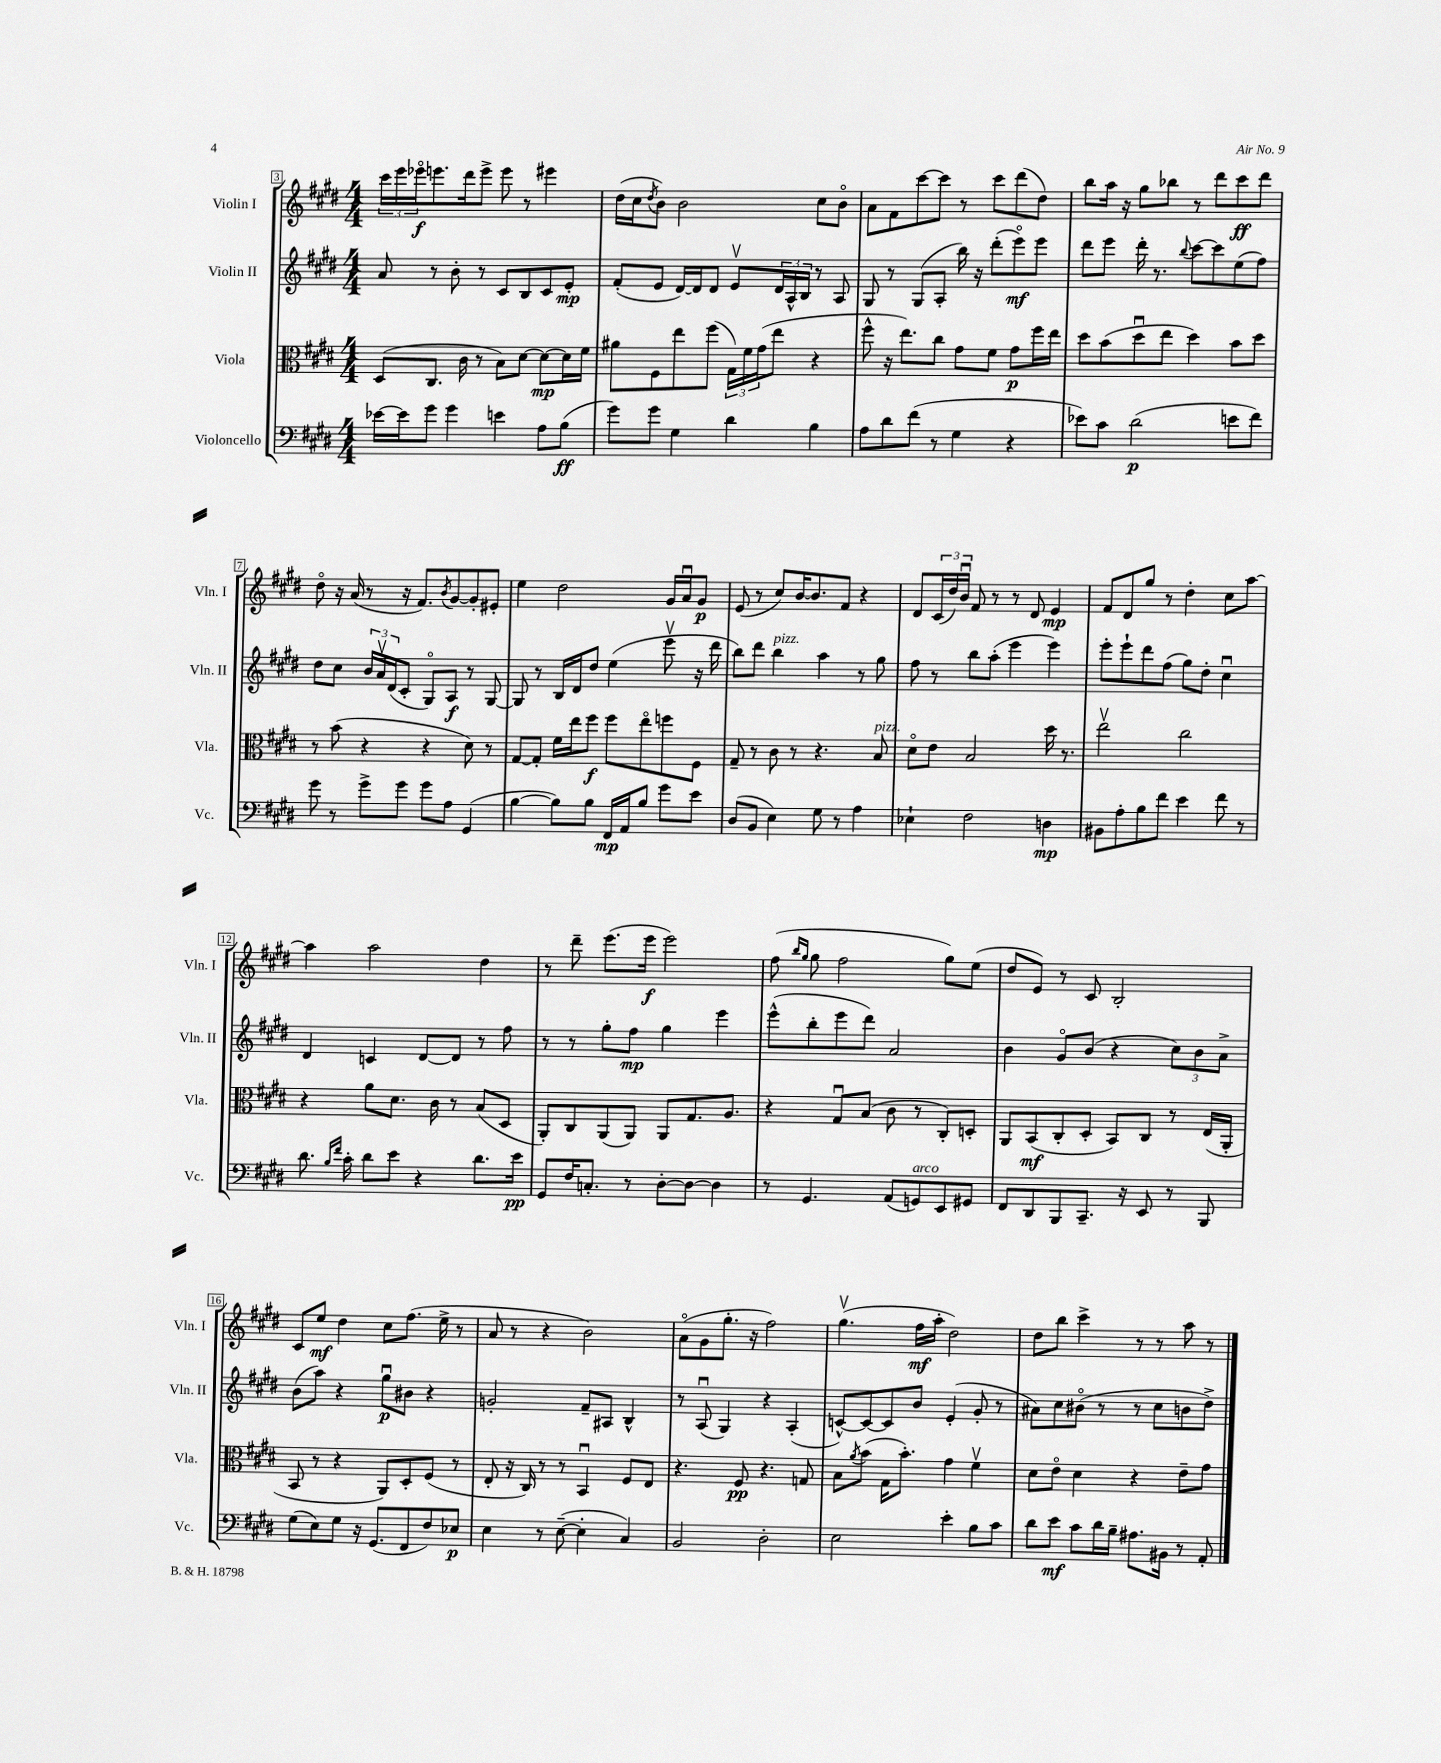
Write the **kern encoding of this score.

**kern	**dynam	**kern	**dynam	**kern	**dynam	**kern	**dynam
*part4	*part4	*part3	*part3	*part2	*part2	*part1	*part1
*staff4	*staff4	*staff3	*staff3	*staff2	*staff2	*staff1	*staff1
*I"Violoncello	*	*I"Viola	*	*I"Violin II	*	*I"Violin I	*
*I'Vc.	*	*I'Vla.	*	*I'Vln. II	*	*I'Vln. I	*
*clefF4	*	*clefC3	*	*clefG2	*	*clefG2	*
*k[f#c#g#d#]	*	*k[f#c#g#d#]	*	*k[f#c#g#d#]	*	*k[f#c#g#d#]	*
*M4/4	*	*M4/4	*	*M4/4	*	*M4/4	*
=3	=3	=3	=3	=3	=3	=3	=3
[16e-X\LL	.	(8D#/L	.	8a/	.	24ccc#\LL	.
.	.	.	.	.	.	24eee\	.
16e-\J]	.	.	.	.	.	.	.
.	.	.	.	.	.	24eee-X\J	f
8g#\J	.	8.C#/J	.	8r	.	8.eeen\	.
4g#\	.	.	.	8b'\	.	.	.
.	.	16c#\	.	.	.	16ddd#\k	.
.	.	8r	.	8r	.	8eee^\J	.
4en\	.	8B\L)	.	8c#/L	.	8eee\	.
.	.	[8d#\J	.	8B/	.	8r	.
8A\L	.	8d#\L_	mp	8c#/	.	4eee#X\	.
(8B\J	ff	16d#\L]	.	8e'/J	mp	.	.
.	.	16f#\JJ	.	.	.	.	.
=4	=4	=4	=4	=4	=4	=4	=4
8g#\L)	.	8a#X\L	.	(8f#'/L	.	(16dd#\LL	.
.	.	.	.	.	.	16cc#\J	.
.	.	.	.	.	.	8qdd#/	.
8g#\J	.	8F#\	.	8e/J	.	8b\J)	.
4G#\	.	8ee\	.	[16d#/LL)	.	2b\	.
.	.	.	.	16d#/J]	.	.	.
.	.	(8ff#\J	.	8d#/J	.	.	.
4d#\	.	24G#\LL)	.	8ev/L	.	.	.
.	.	24f#\	.	.	.	.	.
.	.	(24g#\J	.	.	.	.	.
.	.	8ee\J	.	24d#/L	.	.	.
.	.	.	.	24A^^/	.	.	.
.	.	.	.	24B/JJ	.	.	.
4B\	.	4r	.	8r	.	8cc#\L	.
.	.	.	.	8A/	.	8b\J	.
=5	=5	=5	=5	=5	=5	=5	=5
8A\L	.	8ff#^^\	.	8G#/	.	8a\L	.
8d#\	.	16r	.	8r	.	8f#\	.
.	.	8.ee\L)	.	.	.	.	.
(8f#\J	.	.	.	(8G#/L	.	[8ccc#\	.
8r	.	8cc#\J	.	8A'/J	.	8ccc#\J]	.
4G#\	.	8g#\L	.	16bb\)	.	8r	.
.	.	.	.	16r	.	.	.
.	.	8f#\J	.	(8ddd#'\L	.	8ccc#\L	.
4r	.	8g#\L	p	8eee\)	mf	(8ddd#\	.
.	.	16ff#\L	.	8eee\J	.	8dd#\J)	.
.	.	16ee\JJ	.	.	.	.	.
=6	=6	=6	=6	=6	=6	=6	=6
8e-X\L)	.	8dd#\L	.	8ddd#\L	.	8bb\L	.
8c#\J	.	(8b\	.	8eee\J	.	16aa\Jk	.
.	.	.	.	.	.	16r	.
(2d#\	p	8dd#u\	.	16ddd#'\	.	8gg#\L	.
.	.	.	.	8.r	.	.	.
.	.	8ee\J	.	.	.	8bb-X\J	.
.	.	.	.	8qqbb/	.	.	.
.	.	4dd#\)	.	[8ccc#\L	.	8r	.
.	.	.	.	8ccc#\]	.	8ddd#\L	.
8en\L	.	8b\L	.	(8ee\	.	8ccc#\	ff
8f#\J)	.	8dd#\J	.	8ff#\J)	.	8ddd#\J	.
!!LO:LB:g=z
=7	=7	=7	=7	=7	=7	=7	=7
8g#\	.	8r	.	8dd#\L	.	8dd#\	.
8r	.	(8b\	.	8cc#\J	.	16r	.
.	.	.	.	.	.	(16a/	.
8g#^\L	.	4r	.	24b/LL	.	8r	.
.	.	.	.	24av/	.	.	.
.	.	.	.	(24d#/J	.	.	.
8g#\J	.	.	.	8c#'/J	.	16r	.
.	.	.	.	.	.	8.f#/L)	.
8g#\L	.	4r	.	8G#/L)	.	.	.
.	.	.	.	.	.	8qb/	.
8A\J	.	.	.	8A/J	f	[8g#/	.
(4GG#/	.	8d#\)	.	8r	.	8g#'/]	.
.	.	8r	.	[8G#/	.	8e#X'/J	.
=8	=8	=8	=8	=8	=8	=8	=8
[4B\	.	[8G#/L	.	8G#/]	.	4ee\	.
.	.	8G#'/J]	.	8r	.	.	.
8B\L])	.	16f#\LL	.	16B/LL	.	2dd#\	.
.	.	16ee\J	.	16d#/J	.	.	.
8B\J	.	8ff#\J	f	8dd#/J	.	.	.
16FF#/LL	mp	8ff#\L	.	(4ee\	.	.	.
16AA/J	.	.	.	.	.	.	.
8B/J	.	8ee\	.	.	.	.	.
8g#\L	.	8ffn\	.	8eeev\	.	16g#/LL	.
.	.	.	.	.	.	16au/J	.
8e\J	.	8F#\J	.	16r	.	8g#/J	p
.	.	.	.	16ddd#\	.	.	.
=9	=9	=9	=9	=9	=9	=9	=9
(8D#/L	.	8G#~/	.	8bb\L)	.	(8e/	.
8BB/J	.	8r	.	8ddd#\J	.	8r	.
!	!	!	!	!LO:TX:a:i:t=pizz.	!	!	!
4E\)	.	8c#\	.	4bb\	.	8cc#/L)	.
.	.	8r	.	.	.	[16b/K	.
.	.	.	.	.	.	8.b/]	.
8G#\	.	4.r	.	4aa\	.	.	.
8r	.	.	.	.	.	8f#/J	.
4A\	.	.	.	8r	.	4r	.
!	!	!LO:TX:a:i:t=pizz.	!	!	!	!	!
.	.	8B/	.	8gg#\	.	.	.
=10	=10	=10	=10	=10	=10	=10	=10
4E-X`\	.	8d#\L	.	8ff#\	.	8d#/L	.
.	.	8e\J	.	8r	.	(24c#/L	.
.	.	.	.	.	.	24dd#/)	.
.	.	.	.	.	.	24bu/JJ	.
2F#\	.	2B/	.	8bb\L	.	8f#/	.
.	.	.	.	(8aa'\J	.	8r	.
.	.	.	.	4eee\	.	8r	.
.	.	.	.	.	.	8d#/	.
4Dn\	mp	16dd#\	.	4eee\)	.	4e/	mp
.	.	8.r	.	.	.	.	.
=11	=11	=11	=11	=11	=11	=11	=11
8BB#X\L	.	2eev\	.	8eee'\L	.	8f#/L	.
8A'\	.	.	.	8eee`\	.	8d#/	.
8B\	.	.	.	8ddd#\	.	8gg#/J	.
8f#\J	.	.	.	(8ff#\J	.	8r	.
4e\	.	2cc#\	.	8gg#\L)	.	4dd#'\	.
.	.	.	.	8dd#'\J	.	.	.
8f#\	.	.	.	4cc#u\	.	8cc#\L	.
8r	.	.	.	.	.	[8aa\J	.
!!LO:LB:g=z
=12	=12	=12	=12	=12	=12	=12	=12
8.d#\	.	4r	.	4d#/	.	4aa\]	.
16qqB/LL	.	.	.	.	.	.	.
16qqf#/JJ	.	.	.	.	.	.	.
16c#'\	.	.	.	.	.	.	.
8d#\L	.	8a\L	.	4cn/	.	2aa\	.
8e\J	.	8.d#\J	.	.	.	.	.
4r	.	.	.	[8d#/L	.	.	.
.	.	16c#\	.	.	.	.	.
.	.	8r	.	8d#/J]	.	.	.
8.d#\L	.	(8B/L	.	8r	.	4dd#\	.
.	.	8D#/J	.	8ff#\	.	.	.
16e\Jk	pp	.	.	.	.	.	.
=13	=13	=13	=13	=13	=13	=13	=13
8GG#/L	.	8AA'/L)	.	8r	.	8r	.
16F#/K	.	8C#/	.	8r	.	8ddd#~\	.
8.Cn'/J	.	.	.	.	.	.	.
.	.	(8AA/	.	8gg#'\L	.	(8.eee\L	.
8r	.	8AA/J)	.	8ff#\J	mp	.	.
.	.	.	.	.	.	16eee\Jk	f
[8D#'\L	.	8AA/L	.	4gg#\	.	2eee\)	.
8D#\J_	.	8.G#/	.	.	.	.	.
4D#\]	.	.	.	4eee\	.	.	.
.	.	8.A/J	.	.	.	.	.
=14	=14	=14	=14	=14	=14	=14	=14
8r	.	4r	.	(8eee^^\L	.	(8ff#\	.
.	.	.	.	.	.	16qqbb/LL	.
.	.	.	.	.	.	16qqgg#/JJ	.
4.GG#/	.	.	.	8bb'\	.	8gg#\	.
.	.	8G#u/L	.	8eee\	.	2ff#\	.
.	.	(8B/J	.	8ddd#\J)	.	.	.
(8AA/L	.	8c#\	.	2a/	.	.	.
!LO:TX:a:i:t=arco	!	!	!	!	!	!	!
8GGn/)	.	8r	.	.	.	.	.
8EE/	.	8C#'/L)	.	.	.	8gg#\L)	.
8GG#X/J	.	8Dn'/J	.	.	.	(8ee\J	.
=15	=15	=15	=15	=15	=15	=15	=15
8FF#/L	.	8AA/L	.	4b\	.	8dd#/L	.
8DD#/	.	(8BB/	mf	.	.	8e/J)	.
8BBB/	.	8C#'/	.	8g#/L	.	8r	.
8.CC#~/J	.	8D#'/J	.	(8b/J	.	8c#/	.
.	.	8BB/L)	.	4r	.	2B'/	.
16r	.	.	.	.	.	.	.
8EE/	.	8C#/J	.	.	.	.	.
8r	.	8r	.	12cc#\L)	.	.	.
.	.	.	.	12b\	.	.	.
8BBB/	.	(16E/LL	.	.	.	.	.
.	.	.	.	12a^\J	.	.	.
.	.	16AA'/JJ	.	.	.	.	.
!!LO:LB:g=z
=16	=16	=16	=16	=16	=16	=16	=16
(8G#\L	.	8BB/	.	(8b\L	.	8c#/L	.
8E\)	.	8r	.	8aa\J)	.	8ee/J	mf
8G#\J	.	4r	.	4r	.	4dd#\	.
16r	.	.	.	.	.	.	.
(8.GG#/L	.	.	.	.	.	.	.
.	.	8AA/L)	.	8gg#u\L	p	8cc#\L	.
8FF#/	.	8D#'/	.	8b#X\J	.	(8.ff#\J	.
8F#/)	.	(8F#/J	.	4r	.	.	.
.	.	.	.	.	.	16ee^\	.
8E-X/J	p	8r	.	.	.	8r	.
=17	=17	=17	=17	=17	=17	=17	=17
4E\	.	8E'/	.	2gn'/	.	8a/	.
.	.	16r	.	.	.	8r	.
.	.	16C#/)	.	.	.	.	.
8r	.	8r	.	.	.	4r	.
([8E~\	.	8r	.	.	.	.	.
4E'\]	.	4BBu/	.	8f#~/L	.	2b\)	.
.	.	.	.	8A#X/J	.	.	.
4C#/)	.	8F#/L	.	4B^^/	.	.	.
.	.	8E/J	.	.	.	.	.
=18	=18	=18	=18	=18	=18	=18	=18
2BB/	.	4.r	.	8r	.	(8a\L	.
.	.	.	.	(8Au/	.	8g#\	.
.	.	.	.	4G#/)	.	8.gg#'\J	.
.	.	8F#/	pp	.	.	.	.
.	.	.	.	.	.	16r	.
2D#'\	.	4.r	.	4r	.	2ff#\)	.
.	.	.	.	(4A'/	.	.	.
.	.	8Gn/	.	.	.	.	.
=19	=19	=19	=19	=19	=19	=19	=19
2E\	.	8B\L	.	[8cn^^/L)	.	(4.gg#v\	.
.	.	8qa/	.	.	.	.	.
.	.	(8b\J	.	8c/_	.	.	.
.	.	16G#\KL	.	8c/]	.	.	.
.	.	8.b'\J)	.	.	.	.	.
.	.	.	.	8b/J	.	16ff#\LL	mf
.	.	.	.	.	.	16aa'\JJ	.
4e'\	.	4g#\	.	(4e'/	.	2dd#\)	.
8B\L	.	4f#v\	.	8g#'/	.	.	.
8c#\J	.	.	.	8r	.	.	.
=20	=20	=20	=20	=20	=20	=20	=20
8d#\L	.	8d#\L	.	8a#X\L)	.	8dd#\L	.
8e\J	mf	8e\J	.	8cc#\	.	8bb\J	.
8c#\L	.	4d#\	.	(8b#X\J	.	4ccc#^\	.
16d#\L	.	.	.	8r	.	.	.
16B~\JJ	.	.	.	.	.	.	.
8.A#X\L	.	4r	.	8r	.	8r	.
.	.	.	.	8cc#\L	.	8r	.
16BB#X\Jk	.	.	.	.	.	.	.
8r	.	8e~\L	.	8bn\	.	8aa\	.
8AA'/	.	8g#\J	.	8dd#^\J)	.	8r	.
==	==	==	==	==	==	==	==
*-	*-	*-	*-	*-	*-	*-	*-
